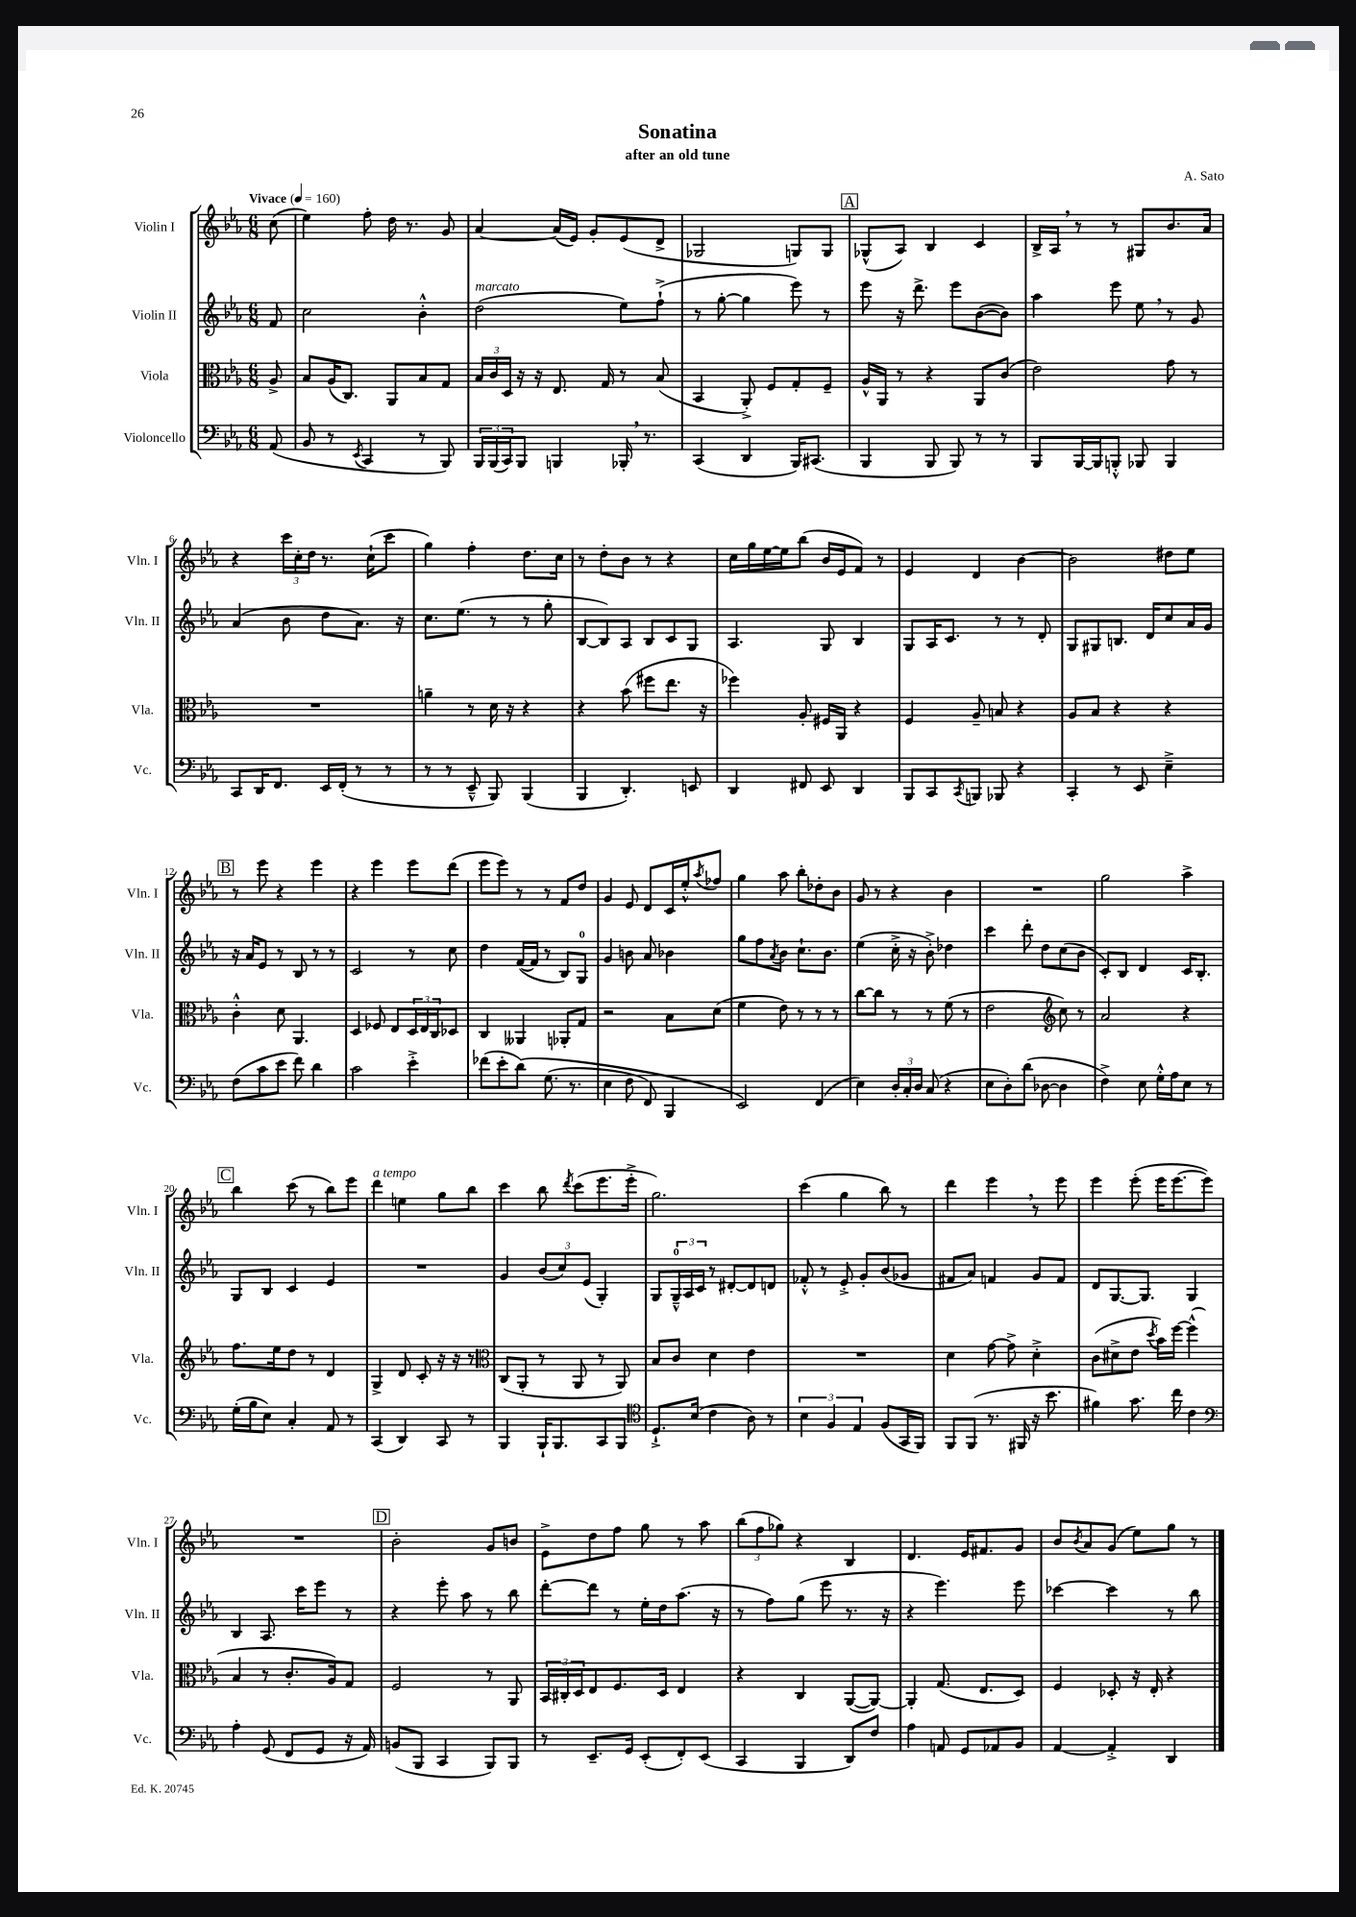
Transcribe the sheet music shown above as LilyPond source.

\header { title = "Sonatina" composer = "A. Sato" subtitle = "after an old tune" }
<<
\new StaffGroup <<
\new Staff = "s0" \with { instrumentName = "Violin I" shortInstrumentName = "Vln. I" } {
    \clef treble \key ees \major \numericTimeSignature \time 6/8 \partial 8 \tempo "Vivace" 4 = 160
    c''8( |
    ees''4) f''8-. d''16 r8. g'8 |
    aes'4~ aes'16( ees'16) g'8-. ees'8( d'8-> |
    ges2 g8) g8 |
    \mark \markup { \box "A" } ges8-^( aes8) bes4 c'4 |
    bes16-> aes16 \breathe r8 r8 gis8 bes'8. aes'16 |
    r4 \tuplet 3/2 { c'''16 c''16-. d''16 } r8. c''16-!( c'''8 |
    g''4) f''4-. d''8. c''16 |
    r8 d''8-. bes'8 r8 r4 |
    c''16 g''16 ees''16~ ees''16 bes''8( bes'16 ees'16 f'8) r8 |
    ees'4 d'4 bes'4~ |
    bes'2 dis''8 ees''8 |
    \mark \markup { \box "B" } r8 ees'''8 r4 ees'''4 |
    r4 ees'''4 ees'''8 d'''8( |
    ees'''8 ees'''8) r8 r8 f'8 d''8 |
    g'4 ees'8 d'8 c'16 ees''16-.-^ \acciaccatura { aes''8 } fes''8 |
    g''4 aes''8 bes''8-. des''8-. bes'8 |
    g'8 r8 r4 bes'4 |
    R2. |
    g''2 aes''4-> |
    \mark \markup { \box "C" } bes''4 c'''8( r8 bes''8) ees'''8 |
    d'''4^\markup { \italic "a tempo" } e''4 g''8 bes''8 |
    c'''4 bes''8 \acciaccatura { d'''8 } c'''8( ees'''8. ees'''16-.-> |
    g''2.) |
    c'''4( g''4 bes''8) r8 |
    d'''4 ees'''4 \breathe r8 ees'''8 |
    ees'''4 ees'''8-.( ees'''16 ees'''8.~ ees'''8) |
    R2. |
    \mark \markup { \box "D" } bes'2-. g'8 b'8 |
    ees'8-> d''8 f''8 g''8 r8 aes''8 |
    \tuplet 3/2 { bes''8( f''8 ges''8) } r4 bes4 |
    d'4. ees'16 fis'8. g'8 |
    bes'8 \acciaccatura { bes'8 } aes'8 g'8( ees''8) g''8 r8 \bar "|." |
}
\new Staff = "s1" \with { instrumentName = "Violin II" shortInstrumentName = "Vln. II" } {
    \clef treble \key ees \major \numericTimeSignature \time 6/8 \partial 8
    f'8 |
    c''2 bes'4-.-^ |
    d''2^\markup { \italic "marcato" }( ees''8) f''8-!->( |
    r8 g''8~-. g''4 ees'''8) r8 |
    \mark \markup { \box "A" } ees'''8 r16 d'''8.-> ees'''8 bes'8~( bes'8) |
    aes''4 ees'''8 ees''8 \breathe r8 g'8 |
    aes'4( bes'8 d''8 aes'8.) r16 |
    c''8. ees''8.( r8 r8 g''8-. |
    bes8~ bes8) aes8 bes8 c'8 g8 |
    aes4. g8 bes4 |
    g8 aes16 c'8. r8 r8 d'8-. |
    g8 gis8 b8. d'16 c''8 aes'16 g'16 |
    \mark \markup { \box "B" } r16 aes'16 ees'8 r8 bes8 r8 r8 |
    c'2 r8 c''8 |
    d''4 f'16~( f'16 r8 bes8) g8-0 |
    g'4 b'8 aes'8 bes'4 |
    g''8 f''8 \acciaccatura { aes'8 } bes'8 c''8.-! bes'8. |
    ees''4( c''16-.-> r16 bes'8-.->) des''4 |
    c'''4 d'''8-. d''8 c''8( bes'8 |
    c'8-.) bes8 d'4 c'16 bes8.-. |
    \mark \markup { \box "C" } g8 bes8 c'4 ees'4 |
    R2. |
    g'4 \tuplet 3/2 { bes'8( c''8) ees'8( } g4-.) |
    g8 \tuplet 3/2 { g16-0---^ aes16 c'16 } r8 dis'8~-. dis'8 d'8 |
    fes'8-.-^ r8 ees'8-.-> g'8-. bes'8( ges'8 |
    fis'8 aes'8) f'4 g'8 f'8 |
    d'8 g8.~ g8. g4 |
    bes4 aes8. c'''16 ees'''8 r8 |
    \mark \markup { \box "D" } r4 ees'''8-. aes''8 r8 bes''8 |
    d'''8~-. d'''8 r8 ees''16-. d''16 aes''8.( r16 |
    r8 f''8) g''8( ees'''8 r8. r16 |
    r4 ees'''4.) ees'''8 |
    ces'''4~ ces'''4 r8 bes''8 \bar "|." |
}
\new Staff = "s2" \with { instrumentName = "Viola" shortInstrumentName = "Vla." } {
    \clef alto \key ees \major \numericTimeSignature \time 6/8 \partial 8
    aes8-> |
    bes8 aes16( c8.) aes,8 bes8 g8 |
    \tuplet 3/2 { bes16 c'16 d16 } r16 r16 ees8. g16 r8 bes8( |
    bes,4 aes,8-.->) f8 g8-. f8-- |
    \mark \markup { \box "A" } aes16-^ aes,16 r8 r4 aes,8 c'8( |
    ees'2) g'8 r8 |
    R2. |
    a'4-- r8 d'16 r16 r4 |
    r4 bes'8( fis''8 ees''8. r16 |
    fes''4) aes8-. fis16 aes,16 r4 |
    f4 aes8-- b8 r4 |
    aes8 bes8 r4 r4 |
    \mark \markup { \box "B" } c'4-.-^ d'8 aes,4. |
    d4 fes8 ees8 \tuplet 3/2 { d16 ees16 c16 } des8 |
    c4 aeses,4 aes,8-. g8 |
    r2 bes8 d'8( |
    f'4 ees'8) r8 r8 r8 |
    c''8~ c''8 r8 r8 f'8( r8 |
    ees'2 \clef treble c''8) r8 |
    aes'2 r4 |
    \mark \markup { \box "C" } f''8. ees''16 d''8 r8 d'4 |
    g4-> d'8 c'8-. r16 r16 r8 |
    \clef alto c8( aes,8-. r8 aes,8 r8 aes,8) |
    bes8 c'8 d'4 ees'4 |
    R2. |
    d'4 g'8~ g'8-> d'4-.-> |
    c'8( dis'8-> ees'8 \acciaccatura { d''8 } bes'16) f''16~ f''4-^( |
    bes4 r8 c'8.-. aes16) g8 |
    \mark \markup { \box "D" } f2 r8 aes,8 |
    \tuplet 3/2 { bes,16 cis16-. d16 } ees8 f8. d16 ees4 |
    r4 c4 aes,8~( aes,8~) |
    aes,4-. g8.( ees8. d8) |
    f4 des8-. r16 ees16-. r4 \bar "|." |
}
\new Staff = "s3" \with { instrumentName = "Violoncello" shortInstrumentName = "Vc." } {
    \clef bass \key ees \major \numericTimeSignature \time 6/8 \partial 8
    aes,8( |
    bes,8 r8 \acciaccatura { ees,8 } c,4 r8 bes,,8) |
    \tuplet 3/2 { bes,,16 bes,,16( c,16) } bes,,8 b,,4 bes,,16-. \breathe r8. |
    c,4( d,4 bes,,16) cis,8.( |
    \mark \markup { \box "A" } bes,,4 bes,,8 bes,,8) r8 r8 |
    bes,,8 bes,,16~ bes,,16 b,,8-.-^ bes,,8 bes,,4 |
    c,8 d,16 f,8. ees,16 f,16-.( r8 r8 |
    r8 r8 ees,8---^ bes,,8) bes,,4( |
    bes,,4 d,4.-.) e,8 |
    d,4 fis,8 ees,8 d,4 |
    bes,,8 c,8 \acciaccatura { c,8 } b,,8 bes,,8 r4 |
    c,4-. r8 ees,8 ees4---> |
    \mark \markup { \box "B" } f8( c'8 ees'8 f'8) d'4 |
    c'2 ees'4-.-> |
    fes'8( ees'8-. d'8)\( g8.( r8. |
    ees4 f8 f,8) bes,,4 |
    ees,2\) f,4( |
    ees4) \tuplet 3/2 { d16-. c16-. d16 } c8( r4 |
    ees8 d8-.) d'8( des8~ des4 |
    f4->) ees8 g16-.-^ aes16 ees8 r8 |
    \mark \markup { \box "C" } g16-.( bes16 ees8) c4-. aes,8 r8 |
    c,4( d,4) c,8 r8 |
    bes,,4 bes,,16-! bes,,8. c,8 bes,,8 |
    \clef tenor d8.-!-> bes16( c'4 aes8) r8 |
    \tuplet 3/2 { bes4 f4 ees4 } f8( g,16 f,16) |
    f,8 f,8( r8. fis,16 r16 bes'8. |
    fis'4) g'8. c''16 c'4 |
    \clef bass aes4-. g,8( f,8 g,8 r16 aes,16) |
    \mark \markup { \box "D" } b,8( bes,,8 c,4 bes,,8) bes,,8 |
    r8 ees,8.-- g,16 ees,8-.( f,8-.) ees,8( |
    c,4 bes,,4 d,8) f8 |
    aes4 a,8 g,8 aes,8 bes,8 |
    aes,4~ aes,4-.-> d,4 \bar "|." |
}
>>
>>
